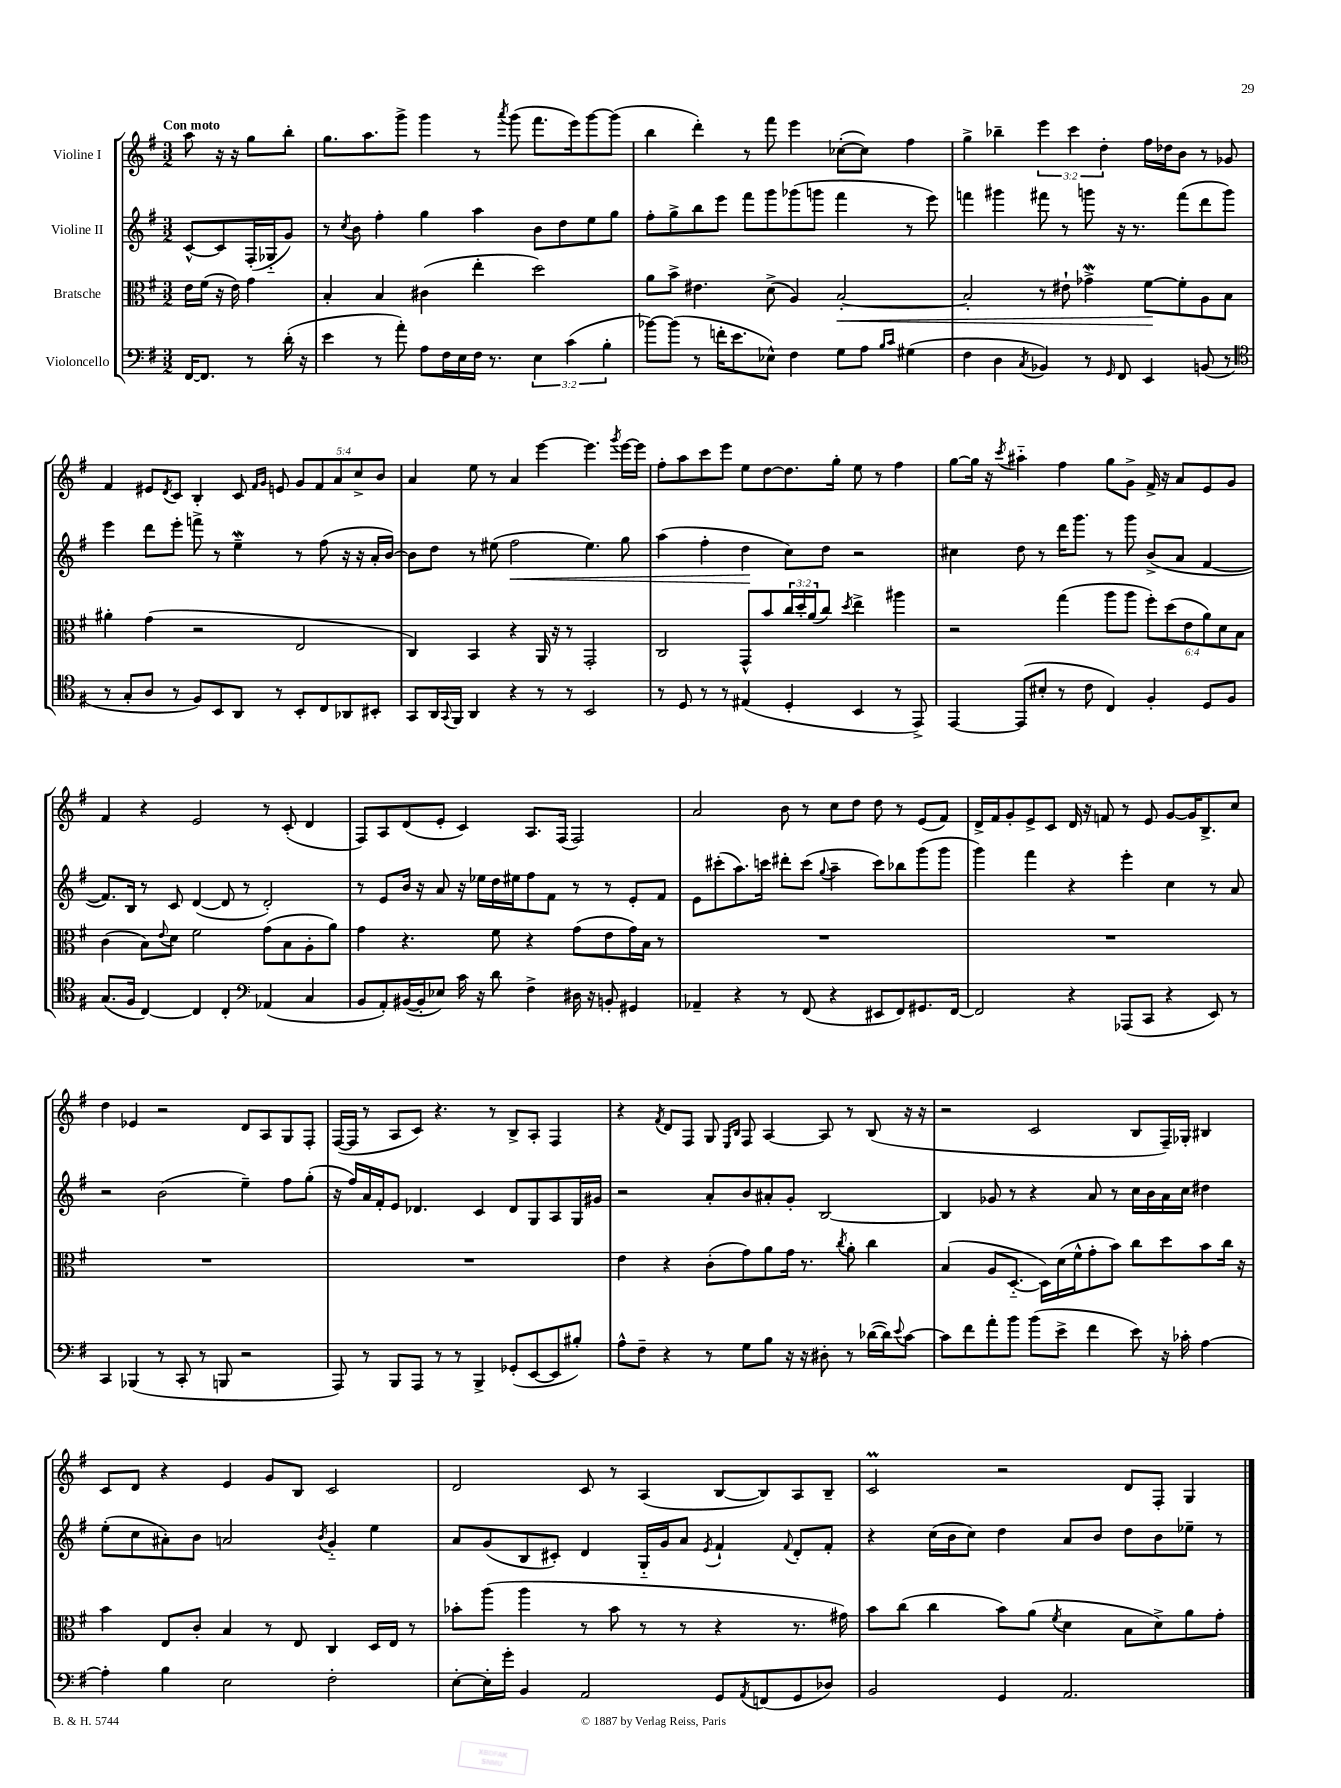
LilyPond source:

<<
\new StaffGroup <<
\new Staff = "s0" \with { instrumentName = "Violine I" } {
    \clef treble \key g \major \numericTimeSignature \time 3/2 \override Staff.TupletNumber.text = #tuplet-number::calc-fraction-text \partial 2 \tempo "Con moto"
    a''8 r16 r16 g''8 b''8-. |
    g''8. a''8. g'''8-> g'''4 r8 \acciaccatura { a'''8 } g'''8( fis'''8. e'''16) g'''8~ g'''8( |
    b''4 d'''4-.) r8 fis'''8 e'''4 ces''8~-.( ces''8) fis''4 |
    g''4-> bes''4-- \tuplet 3/2 { e'''4 c'''4 d''4-. } fis''16 des''16 b'8 r8 ges'8 |
    fis'4 eis'8 \acciaccatura { d'8 } c'8 b4-. c'8 \grace { fis'16 g'16 } e'8 \tuplet 5/4 { g'8 fis'8 a'8 c''8-> b'8 } |
    a'4 e''8 r8 a'4 e'''4~ e'''4. \acciaccatura { g'''8 } e'''16~ e'''16 |
    fis''8-. a''8 c'''8 e'''8 e''8 d''8~ d''8. g''16-. e''8 r8 fis''4 |
    g''8~ g''16 r16 \acciaccatura { c'''8 } ais''4-_ fis''4 g''8 g'8-> fis'16-> r16 a'8 e'8 g'8 |
    fis'4 r4 e'2 r8 c'8-.( d'4 |
    fis8) a8 d'8( e'8-. c'4) a8. fis16( fis2) |
    a'2 b'8 r8 c''8 d''8 d''8 r8 e'8( fis'8) |
    d'16-> fis'16 g'8-. e'8-> c'8 d'16 r16 f'8 r8 e'8 g'8~ g'16 b8.-> c''8 |
    d''4 ees'4 r2 d'8 a8 g8 fis8-. |
    fis16~( fis16 r8 a8 c'8) r4. r8 b8-> a8-. fis4 |
    r4 \acciaccatura { fis'8 } d'8 fis8 g8 \grace { e16 b16 } fis8 a4~ a8 r8 b8( r16 r16 |
    r2 c'2 b8 fis16--) ges16-. bis4 |
    c'8 d'8 r4 e'4 g'8 b8 c'2 |
    d'2 c'8 r8 a4( b8~ b8) a8 b8-- |
    c'2\prall r2 d'8 fis8-. g4 \bar "|." |
}
\new Staff = "s1" \with { instrumentName = "Violine II" } {
    \clef treble \key g \major \numericTimeSignature \time 3/2 \partial 2
    c'8~-^ c'8 fis16-.( ges16-_ g'8) |
    r8 \acciaccatura { c''8 } b'8 fis''4-. g''4 a''4 b'8 d''8 e''8 g''8 |
    fis''8-. g''8-> b''8 e'''8 fis'''8 g'''8 ges'''8( g'''8 fis'''4 r8 e'''8) |
    f'''4 gis'''4 fis'''8 r8 g'''8 r16 r8. fis'''8( d'''8 g'''8) |
    e'''4 d'''8 e'''8-. f'''8-> r8 e''4--\mordent r8 fis''8( r16 r16 a'16-. b'16~) |
    b'8 d''8 r8 eis''8( fis''2\< eis''4.) g''8 |
    a''4( fis''4-. d''4\! c''8) d''8 r2 |
    cis''4 d''8 r8 d'''16 g'''8. r8 g'''8 b'8->( a'8 fis'4~ |
    fis'8.) b16 r8 c'8 d'4~( d'8 r8 d'2-.) |
    r8 e'8 b'16 r16 a'8 r16 ees''16 d''16 eis''16 fis''8 fis'8 r8 r8 e'8-. fis'8 |
    e'8 cis'''8-.( a''8.) c'''16 dis'''8-. c'''8( \appoggiatura { g''8 } a''4-- c'''8) bes''8 g'''8( g'''8 |
    g'''4) fis'''4 r4 e'''4-. c''4 r8 a'8 |
    r2 b'2( e''4--) fis''8 g''8-.( |
    r16 fis''16) a'16 fis'16-. e'8 des'4. c'4 des'8 g8 a8 g16 gis'16 |
    r2 a'8-. b'8 ais'8-. g'8-. b2~ |
    b4 ges'8 r8 r4 a'8 r8 c''16 b'16 a'16 c''16 dis''4 |
    e''8-.( c''8 ais'8-.) b'8 a'2 \acciaccatura { b'8 } g'4-_ e''4 |
    a'8 g'8( b8 cis'8-.) d'4 g16-_ g'16 a'8 \acciaccatura { e'8 } fis'4-! \appoggiatura { fis'8 } d'8-. fis'8-. |
    r4 c''16( b'16 c''8) d''4 a'8 b'8 d''8 b'8 ees''8-- r8 \bar "|." |
}
\new Staff = "s2" \with { instrumentName = "Bratsche" } {
    \clef alto \key g \major \numericTimeSignature \time 3/2 \override Staff.TupletNumber.text = #tuplet-number::calc-fraction-text \partial 2
    e'16 fis'16( r16 e'16) g'4 |
    b4-. b4 cis'4( e''4-. d''2) |
    a'8 b'8-> eis'4. d'8->( a4) b2~-.\< |
    b2-. r8 eis'8-! ges'4->\mordent fis'8~\! fis'8-. a8 b8 |
    ais'4-. g'4( r2 e2 |
    c4) b,4 r4 a,16 r16 r8 g,2-. |
    c2 g,8-^ b'8 \tuplet 3/2 { c''16 d''16-. a'16( } c''8) \acciaccatura { d''8 } e''4-> ais''4 |
    r2 g''4( a''8 a''8 \tuplet 6/4 { fis''8-.) d''8( e'8 a'8) d'8 b8 } |
    c'4( b8) \appoggiatura { e'8 } d'8 fis'2 g'8( b8 a8-. a'8) |
    g'4 r4. fis'8 r4 g'8( e'8 g'16) b16 r8 |
    R1. |
    R1. |
    R1. |
    R1. |
    e'4 r4 c'8-.( g'8) a'8 g'16 r8. \acciaccatura { c''8 } a'8-. c''4 |
    b4( a8 d8.~-_ d16) d'16( fis'16-^ g'8-. b'8) c''8 d''8 b'8 c''16 r16 |
    b'4 e8 c'8-. b4 r8 e8 c4 d16 e16 r8 |
    bes'8-. a''8( a''4 r8 bes'8 r8 r8 r4 r8. gis'16) |
    b'8 c''8( c''4 b'8) a'8( \acciaccatura { fis'8 } d'4 b8 d'8->) a'8 g'8-. \bar "|." |
}
\new Staff = "s3" \with { instrumentName = "Violoncello" } {
    \clef bass \key g \major \numericTimeSignature \time 3/2 \override Staff.TupletNumber.text = #tuplet-number::calc-fraction-text \partial 2
    fis,16~ fis,8. r8 d'16-.( r16 |
    e'4 r8 a'8-.) a8 fis16 e16 fis16 r8. \tuplet 3/2 { e4 c'4( b4-. } |
    bes'8~) bes'8( r8 f'16-. e'8. ees8-^) fis4 g8 a8 \grace { b16 c'16 } gis4( |
    fis4 d4 \acciaccatura { c8 } bes,4) r8 \grace { g,16 } fis,8 e,4 b,8( r8 |
    \clef tenor r8 g8-. a8 r8 fis8) b,8 a,8 r8 b,8-. c8 aes,8 bis,8-. |
    g,8 a,16 \appoggiatura { g,8 } fis,16 a,4 r4 r8 r8 b,2 |
    r8 d8 r8 r8 eis4( d4-. b,4 r8 e,8->) |
    e,4~ e,8( bis8-. r8 c'8 c4) fis4-. d8 fis8 |
    g8.( fis16 c4~) c4 c4-. \clef bass aes,4( c4 |
    b,8 a,8-.) bis,16~( bis,16-. ees8) c'16 r16 d'8 fis4-> dis16 r16 b,8-. gis,4 |
    aes,4-- r4 r8 fis,8( r4 eis,8 fis,8) gis,8. fis,16~ |
    fis,2 r4 aes,,8( c,8 r4 e,8) r8 |
    c,4 bes,,4( r8 c,8-. r8 b,,8 r2 |
    a,,8) r8 b,,8 a,,8 r8 r8 b,,4-> ges,8-.( e,8~ e,8 bis8-.) |
    a8-^ fis8-- r4 r8 g8 b8 r16 r16 dis8-. r8 des'16~( des'16) \appoggiatura { e'8 } c'8~ |
    c'8 fis'8 a'8-. b'8 b'8( e'8-> fis'4 e'8) r16 ces'16-. a4~ |
    a4-. b4 e2 fis2-. |
    e8~-. e16-. g'16-. b,4 a,2 g,8 \acciaccatura { a,8 } f,8( g,8 des8) |
    b,2 g,4 a,2. \bar "|." |
}
>>
>>
\layout { \context { \Score \remove "Bar_number_engraver" } }
